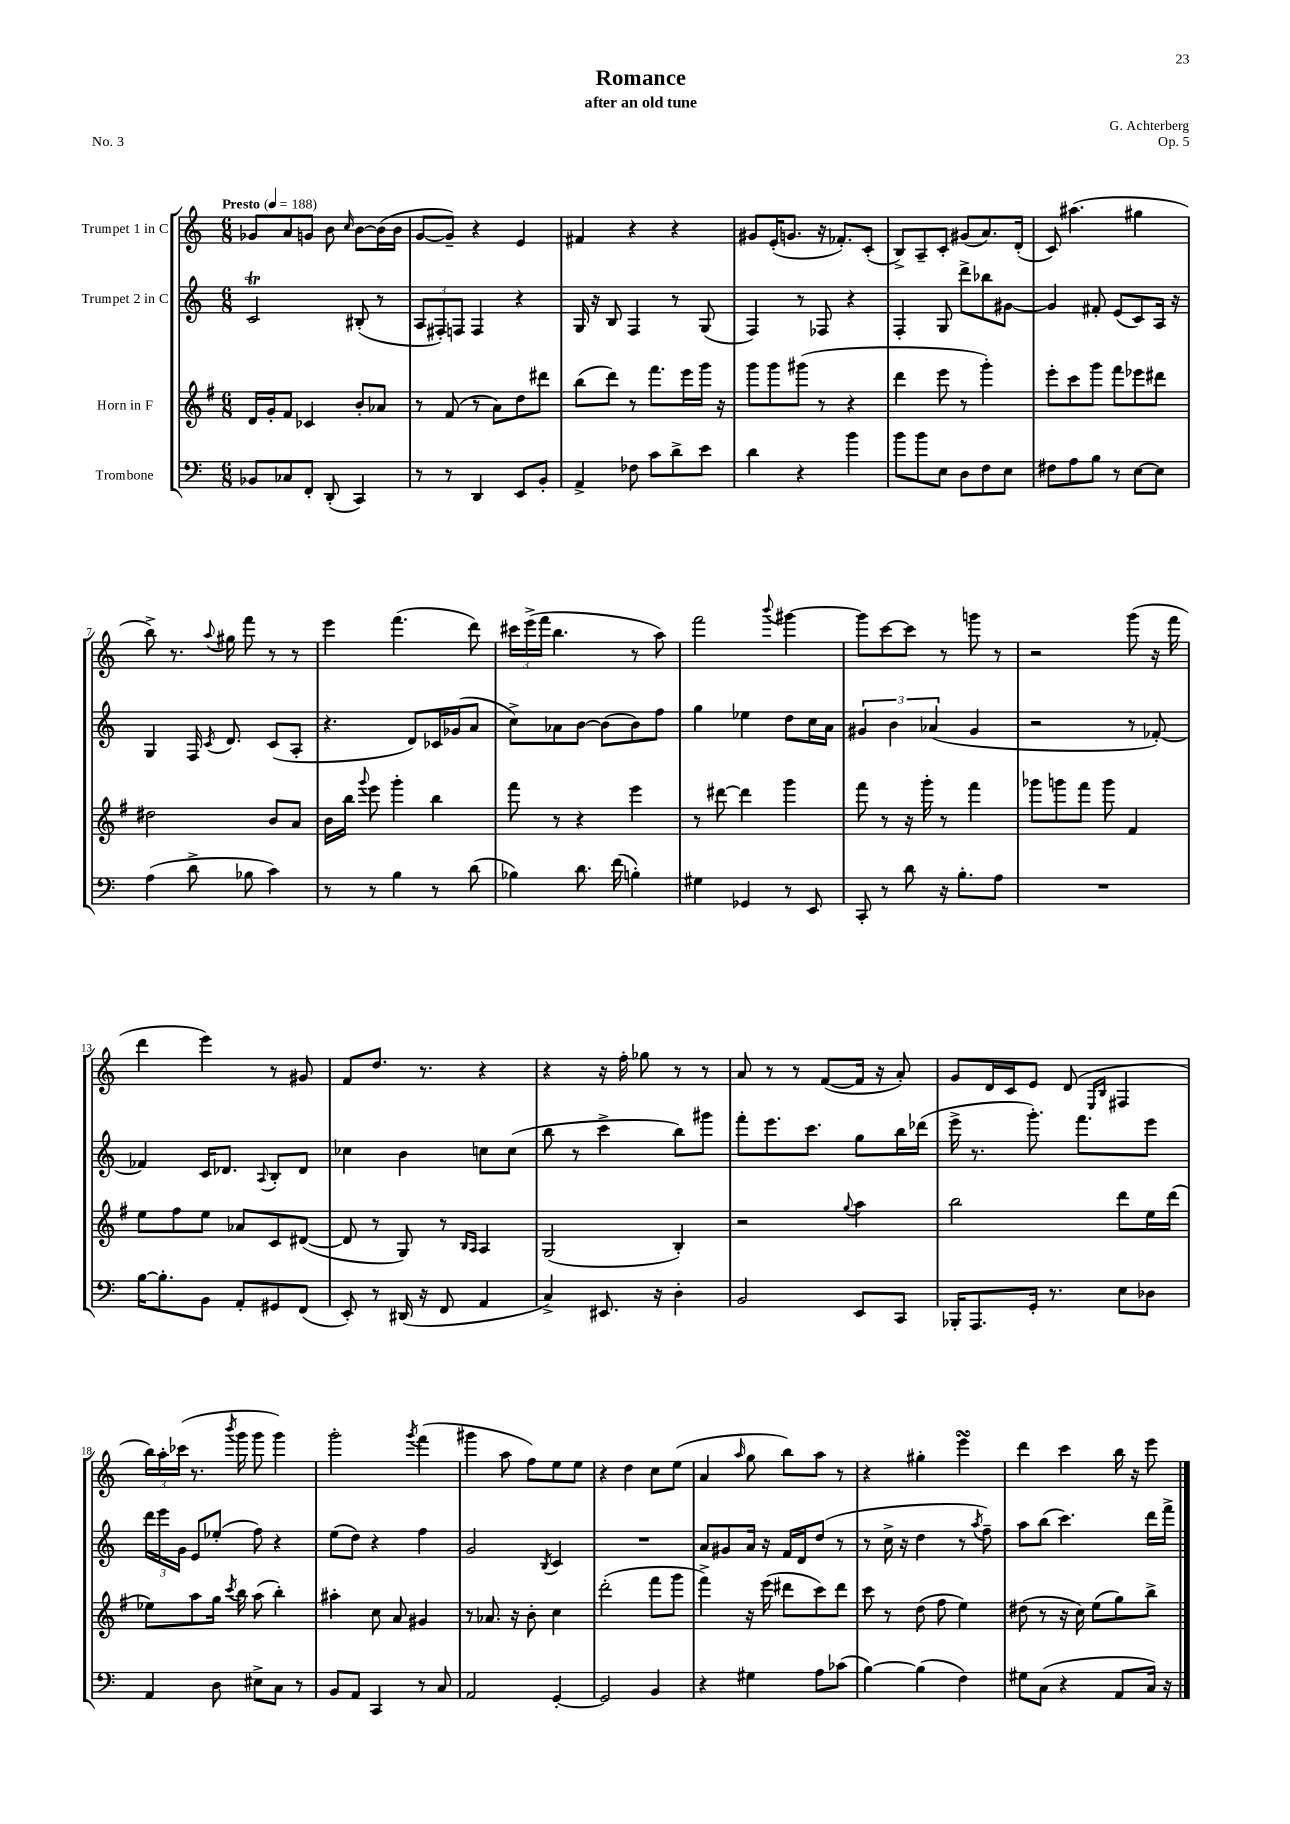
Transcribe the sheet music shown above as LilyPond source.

\header { title = "Romance" composer = "G. Achterberg" subtitle = "after an old tune" opus = "Op. 5" piece = "No. 3" }
<<
\new StaffGroup <<
\new Staff = "s0" \with { instrumentName = "Trumpet 1 in C" } {
    \clef treble \key c \major \numericTimeSignature \time 6/8 \tempo "Presto" 4 = 188
    \autoBeamOff ges'8[ a'8 g'8] b'8 \grace { c''16 } b'8[~ b'16( b'16] |
    g'8[~ g'8]--) r4 e'4 |
    fis'4 r4 r4 |
    gis'8[ e'16-.( g'8.] r16 fes'8.[-.) c'8]-.( |
    b8[->) a8-- c'8]-. gis'8[( a'8.) d'16]-.( |
    c'8) ais''4.( gis''4 |
    b''8->) r8. \appoggiatura { a''8 } gis''16 f'''8 r8 r8 |
    e'''4 f'''4.( d'''8) |
    \tuplet 3/2 { cis'''16[ e'''16->( f'''16] } b''4. r8 a''8) |
    f'''2 \appoggiatura { b'''8 } gis'''4~ |
    gis'''8[ c'''8~ c'''8] r8 g'''8 r8 |
    r2 g'''8( r16 f'''16 |
    d'''4 e'''4) r8 gis'8 |
    f'8[ d''8.] r8. r4 |
    r4 r16 f''16-. ges''8 r8 r8 |
    a'8 r8 r8 f'8[~( f'16] r16 a'8-.) |
    g'8[ d'16 c'16 e'8] d'8( \grace { e16[ b16] } fis4 |
    \tuplet 3/2 { b''16[) a''16-. ces'''16]( } r8. \acciaccatura { b'''8 } g'''16 g'''8 g'''4) |
    g'''2-. \acciaccatura { g'''8 } f'''4( |
    gis'''4 a''8 f''8[) e''8 e''8] |
    r4 d''4 c''8[ e''8]( |
    a'4 \grace { a''16 } g''8 b''8[) a''8] r8 |
    r4 gis''4-. e'''4\turn |
    d'''4 c'''4 b''16 r16 e'''8 \bar "|." |
}
\new Staff = "s1" \with { instrumentName = "Trumpet 2 in C" } {
    \clef treble \key c \major \numericTimeSignature \time 6/8
    \autoBeamOff c'2\trill bis8-.( r8 |
    \tuplet 3/2 { a8[ fis8-.) f8] } f4 r4 |
    g16 r16 b8 f4 r8 g8( |
    f4) r8 fes8 r4 |
    f4-. g8 d'''8[-> bes''8 gis'8]~ |
    gis'4 fis'8-. e'8[( c'8) a16] r16 |
    g4 f16 \acciaccatura { c'8 } d'8. c'8[( a8]-. |
    r4. d'8[) ces'16 ges'16( a'8] |
    c''8[->) aes'8 b'8]~ b'8[( b'8) f''8] |
    g''4 ees''4 d''8[ c''16 a'16] |
    \tuplet 3/2 { gis'4 b'4 aes'4( } gis'4 |
    r2 r8 fes'8~-.) |
    fes'4 c'16[ des'8.] \appoggiatura { a8 } b8[-. des'8] |
    ces''4 b'4 c''8[ c''8]( |
    b''8 r8 c'''4-> b''8[) gis'''8] |
    f'''8[-. e'''8. c'''8.] g''8[ b''16 des'''16]( |
    e'''16-> r8. g'''8.-.) f'''8.[ e'''8] |
    \tuplet 3/2 { d'''16[ e'''16 g'16] } e'8[ ees''8]-.( f''8) r4 |
    e''8[( d''8]) r4 f''4 |
    g'2 \acciaccatura { b8 } c'4 |
    R2. |
    a'8[ gis'8 a'16] r16 f'16[ d'16 d''8]( r8 |
    r8 c''16-> r16 d''4 r8 \acciaccatura { a''8 } f''8--) |
    a''8[ b''8]( c'''4.) d'''16[ f'''16]-> \bar "|." |
}
\new Staff = "s2" \with { instrumentName = "Horn in F" } {
    \clef treble \key g \major \numericTimeSignature \time 6/8
    \autoBeamOff d'16[ g'16-. fis'8] ces'4 b'8[-. aes'8] |
    r8 fis'8( r8 a'8[) d''8 dis'''8] |
    b''8[( d'''8]) r8 fis'''8.[ e'''16 g'''16] r16 |
    g'''8[ g'''8 gis'''8]( r8 r4 |
    d'''4 e'''8 r8 g'''4-.) |
    e'''8[-. c'''8 g'''8] fis'''8[ ees'''8 dis'''8] |
    dis''2 b'8[ a'8] |
    b'16[ b''16] \appoggiatura { g'''8 } e'''8 g'''4-. b''4 |
    fis'''8 r8 r4 e'''4 |
    r8 dis'''8~ dis'''4 g'''4 |
    fis'''8 r8 r16 g'''16-. r8 fis'''4 |
    ges'''8[ g'''8 fis'''8] g'''8 fis'4 |
    e''8[ fis''8 e''8] aes'8[ c'8 dis'8]~( |
    dis'8 r8 g8) r8 \grace { b16[ a16] } a4 |
    g2( b4-.) |
    r2 \appoggiatura { g''8 } a''4 |
    b''2 d'''8[ e''16 d'''16]( |
    ees''8[) a''8 g''16] \acciaccatura { c'''8 } b''16 a''8( b''4-.) |
    ais''4-. c''8 a'8 gis'4 |
    r8 aes'8. r16 b'8-. c''4 |
    d'''2-.( fis'''8[ g'''8] |
    fis'''4->) r16 e'''16( dis'''8[ c'''8) dis'''8] |
    c'''8 r8 d''8( fis''8 e''4) |
    dis''8( r8 r16 c''16) e''8[( g''8) b''8]-> \bar "|." |
}
\new Staff = "s3" \with { instrumentName = "Trombone" } {
    \clef bass \key c \major \numericTimeSignature \time 6/8
    \autoBeamOff bes,8[ ces8 f,8]-. d,8-.( c,4) |
    r8 r8 d,4 e,8[ b,8]-. |
    a,4-> fes8 c'8[ d'8-> e'8] |
    d'4 r4 b'4 |
    b'8[ b'8 e8] d8[ f8 e8] |
    fis8[ a8 b8] r8 e8[~ e8] |
    a4( d'8-> bes8 c'4) |
    r8 r8 b4 r8 d'8( |
    bes4) d'8. f'16( b4-.) |
    gis4 ges,4 r8 e,8 |
    c,8-. r8 d'8 r16 b8.[-. a8] |
    R2. |
    b16[~ b8.-. b,8] a,8[-. gis,8 f,8]( |
    e,8-.) r8 dis,16( r16 f,8 a,4 |
    c4->) eis,8. r16 d4-. |
    b,2 e,8[ c,8] |
    bes,,16[-. a,,8. g,16]-. r8. e8[ des8] |
    a,4 d8 eis8[-> c8] r8 |
    b,8[ a,8] c,4 r8 c8 |
    a,2 g,4~-. |
    g,2 b,4 |
    r4 gis4 a8[ ces'8]( |
    b4~) b4( f4) |
    gis8[ c8]( r4 a,8[ c16]) r16 \bar "|." |
}
>>
>>
